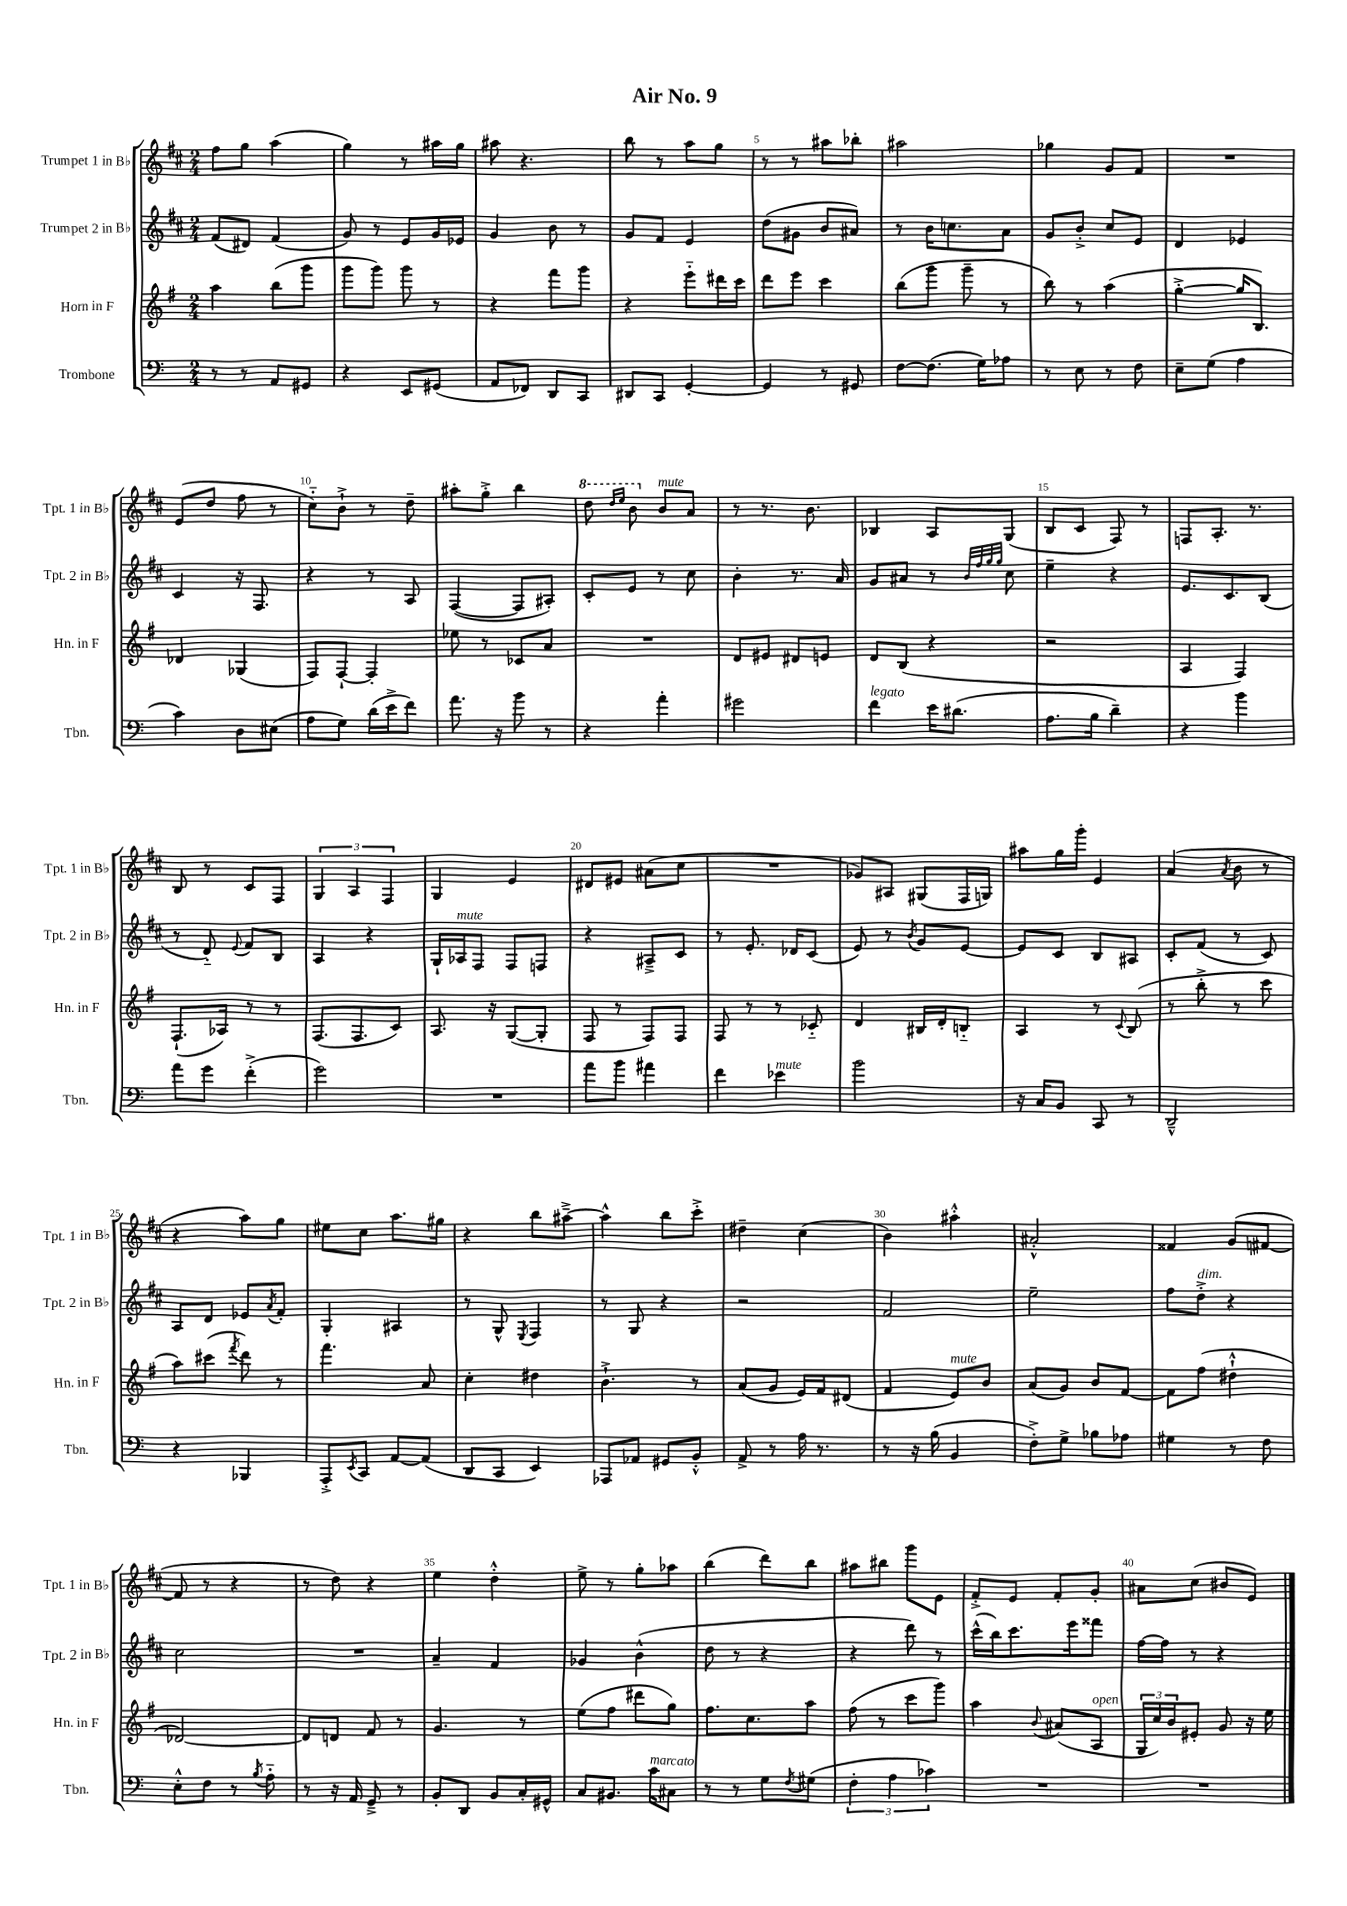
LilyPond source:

\header { title = "Air No. 9" }
<<
\new StaffGroup <<
\new Staff = "s0" \with { instrumentName = "Trumpet 1 in Bb" shortInstrumentName = "Tpt. 1 in Bb" } {
    \clef treble \key d \major \numericTimeSignature \time 2/4
    fis''8 g''8 a''4( |
    g''4) r8 ais''16 g''16 |
    ais''8 r4. |
    b''8 r8 a''8 g''8 |
    r8 r8 ais''8 bes''8-. |
    ais''2 |
    ges''4 g'8 fis'8 |
    R2 |
    e'8( d''8 fis''8 r8 |
    cis''8-_) b'8-!-> r8 d''8-- |
    ais''8-. g''8-.-> b''4 |
    \ottava #1 d'''8 \grace { d'''16 e'''16 } b''8 \ottava #0 b'8^\markup { \italic "mute" } a'8 |
    r8 r8. b'8. |
    bes4 a8 g8( |
    b8 cis'8 fis8) r8 |
    f8 a8.-. r8. |
    b8 r8 cis'8 fis8 |
    \tuplet 3/2 { g4 a4 fis4 } |
    g4 e'4 |
    dis'8 eis'8 ais'8( cis''8 |
    R2 |
    ges'8) ais8 gis8( fis16 g16) |
    ais''8 g''16 g'''16-. e'4 |
    a'4( \acciaccatura { a'8 } b'8 r8 |
    r4 a''8) g''8 |
    eis''8 cis''8 a''8. gis''16 |
    r4 b''8 ais''8~---> |
    ais''4-^ b''8 cis'''8-.-> |
    dis''4-- cis''4( |
    b'4) ais''4-.-^ |
    ais'2-.-^ |
    fisis'4 g'8( fis'8~ |
    fis'8 r8 r4 |
    r8 d''8) r4 |
    e''4 d''4-.-^ |
    e''8-> r8 g''8-. aes''8 |
    b''4( d'''8) b''8 |
    ais''8 bis''8 g'''8 e'8 |
    fis'8-.-> e'8 fis'8-. g'8-. |
    ais'8 cis''8( bis'8 e'8) \bar "|." |
}
\new Staff = "s1" \with { instrumentName = "Trumpet 2 in Bb" shortInstrumentName = "Tpt. 2 in Bb" } {
    \clef treble \key d \major \numericTimeSignature \time 2/4
    fis'8( dis'8) fis'4( |
    g'8) r8 e'8 g'16 ees'16 |
    g'4 b'8 r8 |
    g'8 fis'8 e'4 |
    d''8( gis'8 b'8 ais'8) |
    r8 b'16 c''8. a'8 |
    g'8 b'8-.-> cis''8 e'8 |
    d'4 ees'4 |
    cis'4 r16 fis8. |
    r4 r8 a8 |
    fis4~( fis8 ais8-.) |
    cis'8-. e'8 r8 cis''8 |
    b'4-. r8. a'16 |
    g'8 ais'8 r8 \grace { b'32 fis''32 g''32 g''32 } cis''8 |
    e''4-- r4 |
    e'8. cis'8. b8( |
    r8 d'8-_) \appoggiatura { e'8 } fis'8 b8 |
    a4 r4 |
    g16-! aes16^\markup { \italic "mute" } fis8 fis8 f8 |
    r4 ais8---> cis'8 |
    r8 e'8.-. des'16 cis'8( |
    e'8) r8 \acciaccatura { b'8 } g'8 e'8~ |
    e'8 cis'8 b8 ais8 |
    cis'8-. fis'8( r8 cis'8) |
    a8 d'8 ees'8 \acciaccatura { a'8 } fis'8-. |
    g4-. ais4 |
    r8 g8-^ \acciaccatura { e8 } fis4 |
    r8 g8 r4 |
    r2 |
    fis'2 |
    e''2-- |
    fis''8 d''8-.->^\markup { \italic "dim." } r4 |
    cis''2 |
    R2 |
    a'4-- fis'4 |
    ges'4 b'4-^( |
    d''8 r8 r4 |
    r4 d'''8) r8 |
    cis'''16-^( b''16) cis'''8. e'''16 fisis'''8 |
    fis''16~ fis''16 r8 r4 \bar "|." |
}
\new Staff = "s2" \with { instrumentName = "Horn in F" shortInstrumentName = "Hn. in F" } {
    \clef treble \key g \major \numericTimeSignature \time 2/4
    a''4 b''8( g'''8 |
    g'''8 g'''8) g'''8 r8 |
    r4 fis'''8 g'''8 |
    r4 e'''8-_ dis'''16 c'''16 |
    d'''8 e'''8 c'''4 |
    b''8( g'''8 g'''8-- r8 |
    b''8) r8 a''4( |
    g''4~-.-> g''16 b8.) |
    des'4 ges4( |
    fis8) fis8~-! fis4-. |
    ees''8 r8 ces'8 a'8 |
    R2 |
    d'8 eis'8 dis'8 e'8 |
    d'8 b8( r4 |
    r2 |
    a4 fis4) |
    fis8.-!( aes16) r8 r8 |
    fis8.( fis8. c'8) |
    a8. r16 g8~( g8-. |
    fis8 r8 fis8) fis8 |
    fis8 r8 r8 ces'8-_ |
    d'4 bis16 d'16-. b8-_ |
    a4 r8 \appoggiatura { c'8 } b8( |
    r8 b''8-.-> r8 c'''8 |
    a''8) cis'''8( \acciaccatura { fis'''8 } d'''8) r8 |
    fis'''4. a'8 |
    c''4-. dis''4 |
    b'4.-!-> r8 |
    a'8( g'8 e'16) fis'16 dis'8( |
    fis'4 e'8^\markup { \italic "mute" }) b'8 |
    a'8( g'8) b'8 fis'8~ |
    fis'8 fis''8( dis''4-!-^ |
    des'2~) |
    des'8 d'8 fis'8 r8 |
    g'4. r8 |
    e''8( fis''8 dis'''8 g''8) |
    fis''8. c''8. a''8 |
    fis''8( r8 c'''8 g'''8) |
    a''4 \appoggiatura { b'8 } ais'8( a8^\markup { \italic "open" } |
    \tuplet 3/2 { g16 c''16) b'16 } eis'8-. g'8 r16 e''16 \bar "|." |
}
\new Staff = "s3" \with { instrumentName = "Trombone" shortInstrumentName = "Tbn." } {
    \clef bass \key c \major \numericTimeSignature \time 2/4
    r8 r8 a,8 gis,8 |
    r4 e,8 gis,8( |
    a,8 fes,8) d,8 c,8 |
    dis,8 c,8 g,4~-. |
    g,4 r8 gis,8 |
    f8~ f8.( g16) aes8 |
    r8 e8 r8 f8 |
    e8-- g8( a4 |
    c'4) d8 eis8( |
    a8 g8) d'16( e'16-> f'8) |
    a'8. r16 b'8 r8 |
    r4 a'4-. |
    gis'2 |
    f'4^\markup { \italic "legato" } e'16 dis'8.( |
    a8. b16 d'4--) |
    r4 b'4 |
    a'8 g'8 f'4-.->( |
    g'2) |
    R2 |
    a'8 b'8 ais'4 |
    f'4 ees'4^\markup { \italic "mute" } |
    b'2 |
    r16 c16 b,8 c,8 r8 |
    d,2---^ |
    r4 bes,,4 |
    a,,8-.-> \acciaccatura { e,8 } c,8 a,8~ a,8( |
    d,8 c,8 e,4) |
    aes,,8 aes,8 gis,8 b,8-.-^ |
    a,8-> r8 a16 r8. |
    r8 r16 b16( b,4 |
    f8-.->) g8-> bes8 aes8 |
    gis4 r8 f8 |
    e8-.-^ f8 r8 \acciaccatura { b8 } a8-_ |
    r8 r16 a,16 g,8---> r8 |
    b,8-. d,8 b,8 c16-. gis,16-^ |
    c8 bis,8. c'16^\markup { \italic "marcato" } cis8 |
    r8 r8 g8 \acciaccatura { f8 } gis8( |
    \tuplet 3/2 { f4-. a4 ces'4) } |
    R2 |
    R2 \bar "|." |
}
>>
>>
\layout { \context { \Score \override BarNumber.break-visibility = ##(#f #t #t) barNumberVisibility = #(every-nth-bar-number-visible 5) } }
